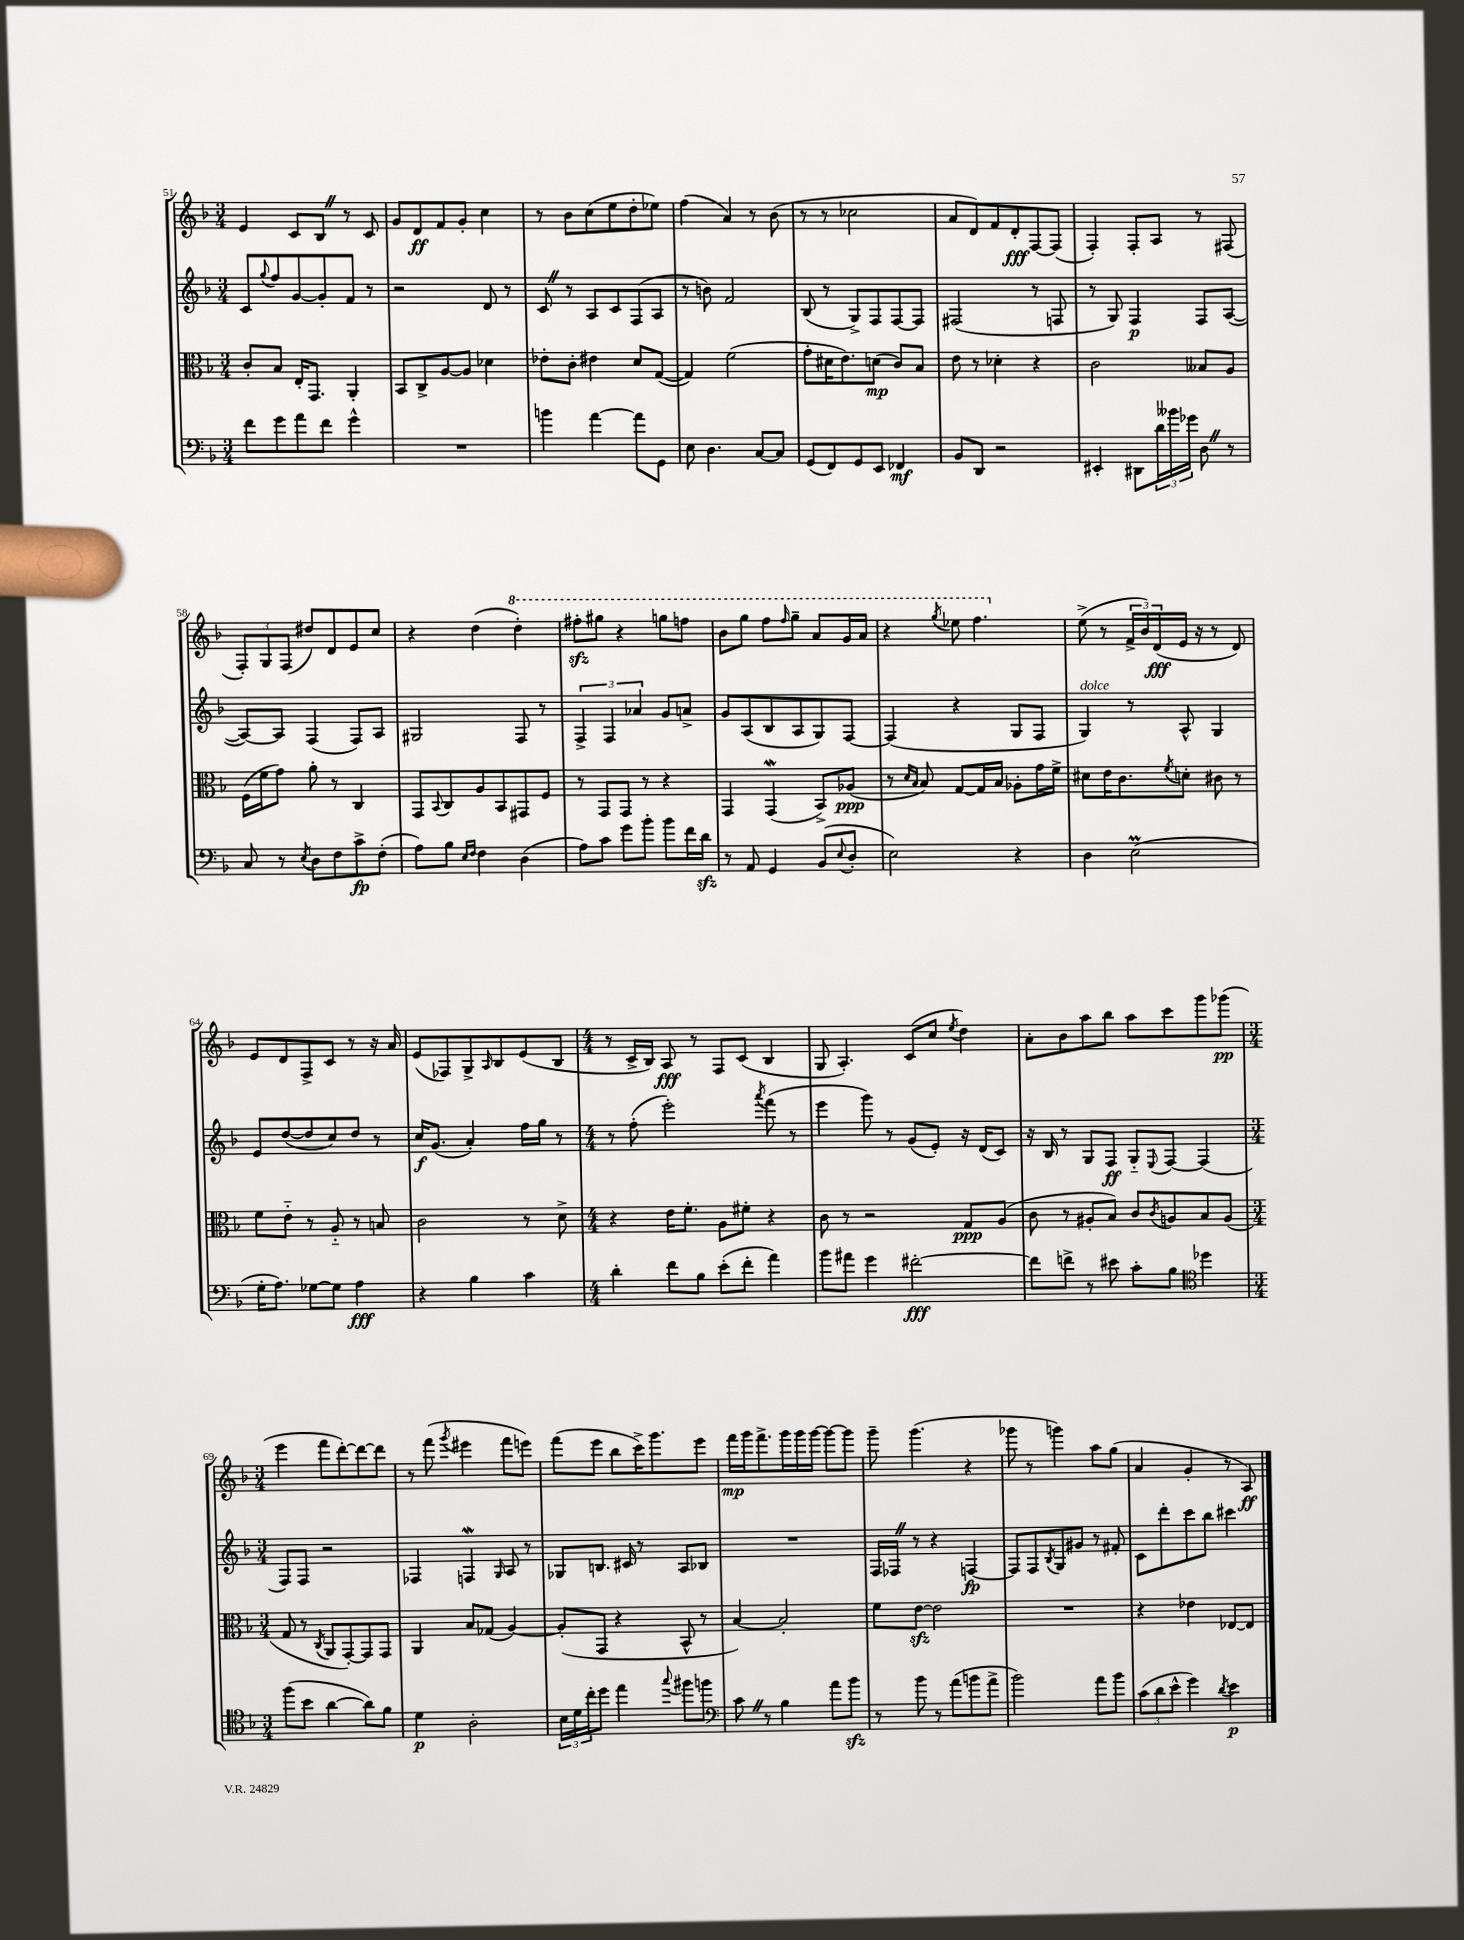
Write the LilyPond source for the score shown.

<<
\new StaffGroup <<
\new Staff = "s0" {
    \clef treble \key f \major \numericTimeSignature \time 3/4
    e'4 c'8 bes8 \once \override BreathingSign.text = \markup { \musicglyph "scripts.caesura.straight" } \breathe r8 c'8 |
    g'8 d'8\ff f'8 g'8-. c''4 |
    r8 bes'8 c''8( e''8 d''8-. ees''8) |
    f''4( a'4) r8 bes'8( |
    r8 r8 ces''2 |
    a'8 d'8) f'8 d'8-.\fff f8~ f8( |
    f4-.) f8-. a8 r8 fis8( |
    \tuplet 3/2 { f8-.) g8 f8( } dis''8) d'8 e'8 c''8 |
    r4 d''4( \ottava #1 d'''4-.) |
    fis'''8-.\sfz gis'''8 r4 g'''8 f'''8 |
    bes''8 g'''8 f'''8 \grace { f'''16 } g'''8-- a''8 g''16 a''16 |
    r4 \acciaccatura { g'''8 } ees'''8 f'''4. \ottava #0 |
    e''8->( r8 \tuplet 3/2 { f'16-> bes'16) d'16\fff( } e'16 r16 r8 d'8) |
    e'8 d'8 f8-> c'8 r8 r16 a'16 |
    e'8( fes8) g8-> \grace { a16 } bes8 e'8( bes8 |
    \numericTimeSignature \time 4/4 r8 c'16-> bes16) a8\fff r8 f8 c'8( bes4 |
    g8 a4.-.) c'8( c''8 \acciaccatura { e''8 } d''4) |
    a'8-. bes'8 a''8 bes''8 a''8 c'''8 g'''8 ges'''8\pp( |
    \numericTimeSignature \time 3/4 e'''4 f'''8 d'''8~-.) d'''8~ d'''8 |
    r8 f'''8( \acciaccatura { g'''8 } eis'''4 f'''8 e'''8) |
    f'''8( e'''8 bes''8 c'''16->) g'''8. e'''8 |
    f'''16\mp g'''16 f'''8.-> g'''16 g'''16 g'''16~ g'''8~ g'''8 |
    g'''8-- g'''4.( r4 |
    ges'''8 r8 g'''4) a''8 g''8( |
    a'4 g'4-. r8 a8\ff) \bar "|." |
}
\new Staff = "s1" {
    \clef treble \key f \major \numericTimeSignature \time 3/4
    c'8 \appoggiatura { g''8 } f''8 g'8~ g'8-. f'8 r8 |
    r2 d'8 r8 |
    c'8 \once \override BreathingSign.text = \markup { \musicglyph "scripts.caesura.straight" } \breathe r8 a8 c'8 f8( a8 |
    r8 b'8) f'2 |
    bes8( r8 g8->) f8 f8~ f8 |
    fis2( r8 f8 |
    r8 g8) f4\p f8 a8~( |
    a8~) a8 f4( f8) a8 |
    gis2 f8 r8 |
    \tuplet 3/2 { f4-> f4 aes'4 } g'8 a'8-> |
    g'8 a8( bes8 a8 g8) f8~ |
    f4( r4 g8 f8 |
    g4^\markup { \italic "dolce" }) r8 a8-^ g4 |
    e'8 d''8~( d''8 c''8) d''8 r8 |
    c''16\f g'8.( a'4-.) f''16 g''16 r8 |
    \numericTimeSignature \time 4/4 r8 f''8-.( e'''2-.) \acciaccatura { a'''8 } f'''8( r8 |
    e'''4 g'''8) r8 g'8( e'8-.) r16 d'16( c'8) |
    r16 bes16 r8 g8 f8\ff g8-_ \appoggiatura { e8 } f8~ f4( |
    \numericTimeSignature \time 3/4 f8) f8 r2 |
    fes4 f4\mordent \grace { g16 } a8 r8 |
    ges8 b8. cis'16 r8 a8 bes8 |
    R2. |
    f16 fes16 \once \override BreathingSign.text = \markup { \musicglyph "scripts.caesura.straight" } \breathe r8 r4 f4~\fp |
    f8 f8 \acciaccatura { bes8 } g8 gis'8 r8 fis'8-. |
    c'8 d'''8-. c'''8 bes''8 cis'''4 \bar "|." |
}
\new Staff = "s2" {
    \clef alto \key f \major \numericTimeSignature \time 3/4
    c'8-. bes8 e16-. g,8. a,4-. |
    bes,8 c8-> a8~ a8 des'4 |
    ees'8-. c'8-. eis'4 d'8 g8~( |
    g4) f'2( |
    g'8-. dis'16 e'8.) d'8\mp( c'8) bes8 |
    e'8 r8 des'4-. r4 |
    c'2 beses8 a8 |
    f16( f'16 g'8) a'8-. r8 c4 |
    g,8 \appoggiatura { bes,8 } c8 a8 bes,8 gis,8 f8 |
    r8 g,8 g,8 r8 r4 |
    g,4 g,4\mordent( bes,8->) aes8\ppp( |
    r8 \grace { d'16 bes16 } bes8) g8~ g16 bes16 aes8-. g'16 f'16-> |
    dis'8 e'16 c'8. \acciaccatura { f'8 } d'8-. cis'8 r8 |
    f'8 e'8-_ r8 a8-_ r8 b8 |
    c'2 r8 d'8-> |
    \numericTimeSignature \time 4/4 r4 e'16 f'8.-. a8 fis'8-. r4 |
    c'8 r8 r2 g8\ppp a8( |
    c'8 r8 ais8-. bes8) c'8 \acciaccatura { c'8 } a8 bes8 a8( |
    \numericTimeSignature \time 3/4 g8 r8 \acciaccatura { c8 } a,8 g,8~-.) g,8 g,8 |
    a,4 bes8 ges8( a4~) |
    a8-.( g,8 r4 bes,8-^ r8 |
    bes4~) bes2-. |
    f'8 e'8~\sfz e'2 |
    R2. |
    r4 ees'4 ees8~ ees8 \bar "|." |
}
\new Staff = "s3" {
    \clef bass \key f \major \numericTimeSignature \time 3/4
    f'8 g'8 a'8 f'8 g'4-^ |
    R2. |
    b'4 a'4~ a'8 g,8 |
    e8 d4. c8~ c8 |
    g,8( f,8) g,8 e,8 fes,4\mf |
    bes,8 d,8 r2 |
    eis,4-. dis,8 \tuplet 3/2 { d'16 beses'16 ges'16 } d8 \once \override BreathingSign.text = \markup { \musicglyph "scripts.caesura.straight" } \breathe r8 |
    c8 r8 \acciaccatura { e8 } d8 f8 c'8->\fp f8-.( |
    a8) bes8 \grace { e16 f16 } f4 d4( |
    a8) c'8 g'8 bes'8-. bes'8 f'16 d'16\sfz |
    r8 a,8 g,4 bes,8( \appoggiatura { e8 } d8-. |
    e2) r4 |
    d4 e2\prall( |
    g16-. a8.) ges8~ ges8 a4\fff |
    r4 bes4 c'4 |
    \numericTimeSignature \time 4/4 d'4-. f'8 bes8 e'8-.( f'8-. a'4) |
    bes'8 ais'8 g'4 fis'2~-.\fff |
    fis'8 f'8-> r8 eis'8 c'8-. bes8 \clef tenor des''4 |
    \numericTimeSignature \time 3/4 f''8( bes'8 a'4~ a'8) f'8 |
    d'4\p a2-. |
    \tuplet 3/2 { bes16 d'16 c''16-. } d''8 e''4 \appoggiatura { g''8 } fis''8 f''8 |
    \clef bass c'8 \once \override BreathingSign.text = \markup { \musicglyph "scripts.caesura.straight" } \breathe r8 bes4 a'8 bes'8\sfz |
    r8 bes'8 r8 a'8( b'8 a'8-> |
    bes'2) a'8 bes'8 |
    \tuplet 3/2 { c'8( d'8 e'8-^ } g'4) \acciaccatura { d'8 } e'4\p \bar "|." |
}
>>
>>
\layout { \context { \Score currentBarNumber = #51 } }
